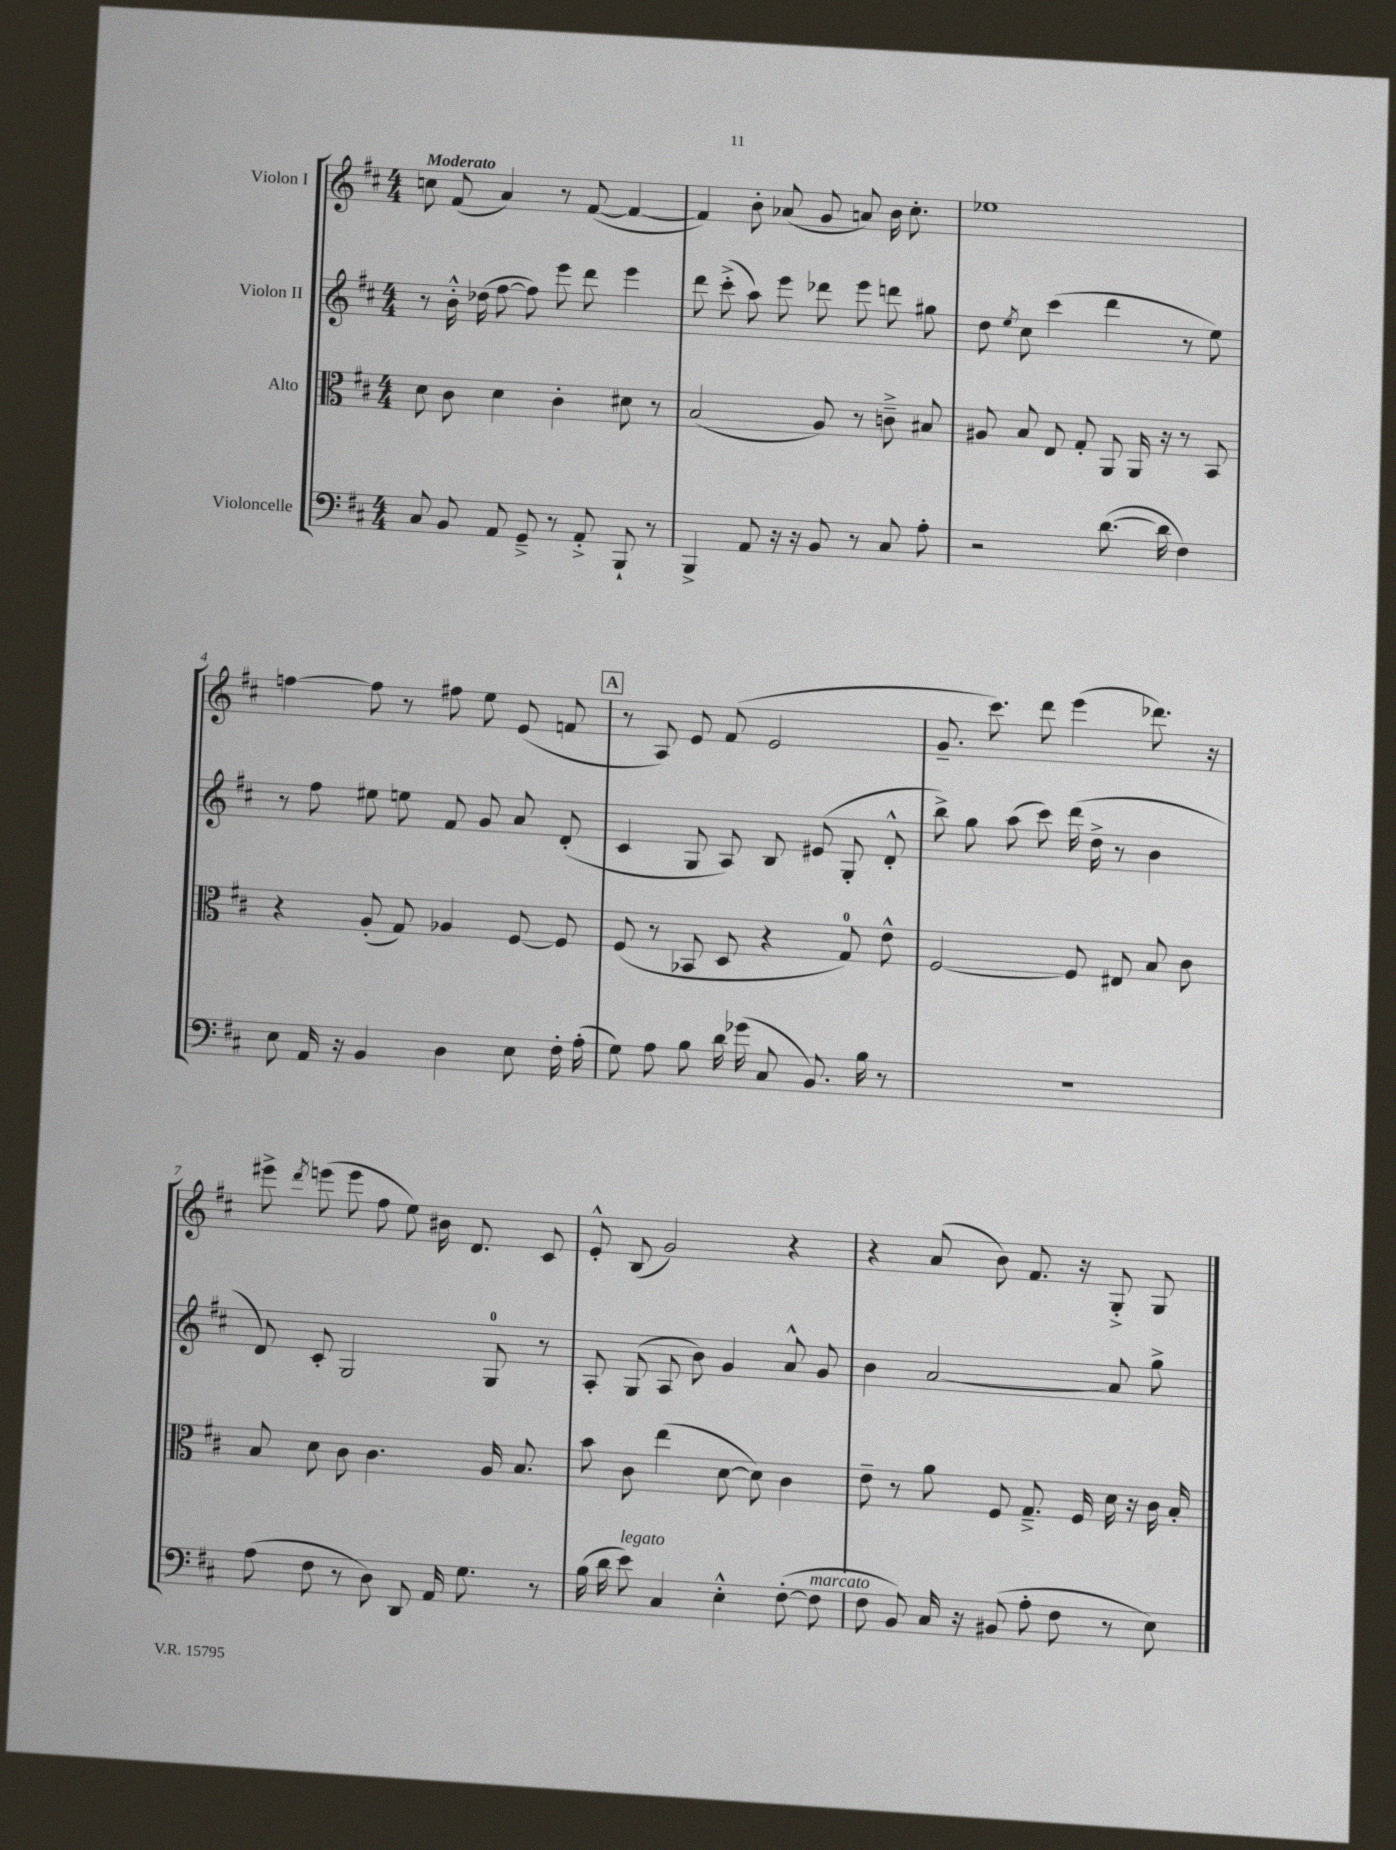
<<
\new StaffGroup <<
\new Staff = "s0" \with { instrumentName = "Violon I" } {
    \clef treble \key d \major \numericTimeSignature \time 4/4 \tempo "Moderato"
    \autoBeamOff c''8 fis'8( a'4) r8 fis'8~( fis'4~ |
    fis'4) b'8-. aes'8( g'8 a'8) b'16 cis''8.-. |
    ees''1 |
    f''4~ f''8 r8 fis''8 e''8 e'8( f'8 |
    \mark \markup { \box "A" } r8 a8) e'8 fis'8( e'2 |
    g'8.-- cis'''8.) d'''8 e'''4( des'''8.) r16 |
    eis'''8-> \acciaccatura { d'''8 } e'''8( e'''8 fis''8 e''8) bis'16 d'8. cis'8 |
    e'8-.-^ b8( g'2) r4 |
    r4 a'8( b'8) fis'8. r16 g8-.-> g8 \bar "|." |
}
\new Staff = "s1" \with { instrumentName = "Violon II" } {
    \clef treble \key d \major \numericTimeSignature \time 4/4
    \autoBeamOff r8 b'16-.-^ des''16( fis''8~ fis''8) e'''8 d'''8 e'''4 |
    d'''8 cis'''8-.->( a''8) e'''8 des'''8 e'''8 d'''8 gis''8 |
    d''8 \acciaccatura { e''8 } cis''8 cis'''4( d'''4 r8 e''8) |
    r8 fis''8 eis''8 e''8 fis'8 g'8 a'8 d'8-.( |
    \mark \markup { \box "A" } cis'4 g8 a8) b8 eis'8( g8-. d'8-.-^ |
    b''8->) g''8 a''8( cis'''8) d'''16( d''16-> r8 b'4 |
    d'8) cis'8-. g2 g8-0 r8 |
    a8-. g8( a8 b'8) g'4 a'8-^ g'8 |
    b'4 a'2~ a'8 g''8-> \bar "|." |
}
\new Staff = "s2" \with { instrumentName = "Alto" } {
    \clef alto \key d \major \numericTimeSignature \time 4/4
    \autoBeamOff d'8 cis'8 d'4 cis'4-. dis'8 r8 |
    b2( a8) r8 c'8---> bis8 |
    ais8 b8 e8 g8-. a,8 a,16 r16 r8 b,8 |
    r4 a8-.( g8) aes4 fis8~ fis8 |
    \mark \markup { \box "A" } fis8( r8 bes,8 d8 r4 g8-0) e'8-^ |
    fis2~ fis8 eis8 b8 cis'8 |
    b8 d'8 cis'8 cis'4. a16 b8. |
    b'8 cis'8 e''4( d'8~ d'8) cis'4 |
    e'8-- r8 a'8 fis8 g8.---> fis16 d'16 r16 cis'16 b16-. \bar "|." |
}
\new Staff = "s3" \with { instrumentName = "Violoncelle" } {
    \clef bass \key d \major \numericTimeSignature \time 4/4
    \autoBeamOff cis8 b,8 a,8 g,8---> r8 a,8-.-> b,,8-! r8 |
    b,,4-> a,8 r16 r16 b,8 r8 cis8 a8-. |
    r2 d'8.~( d'16 fis4) |
    e8 a,16 r16 b,4 d4 e8 fis16-. a16-.( |
    \mark \markup { \box "A" } g8) a8 b8 d'16 ges'16( cis8 b,8.) b16 r8 |
    r1 |
    a8( fis8 r8 d8) d,8 a,16 g8. r8 |
    b16( d'16 e'8^\markup { \italic "legato" }) cis4 e4-.-^ fis8~-.( fis8^\markup { \italic "marcato" } |
    fis8 b,8) cis16 r16 bis,8( a8-. fis8 r8 e8) \bar "|." |
}
>>
>>
